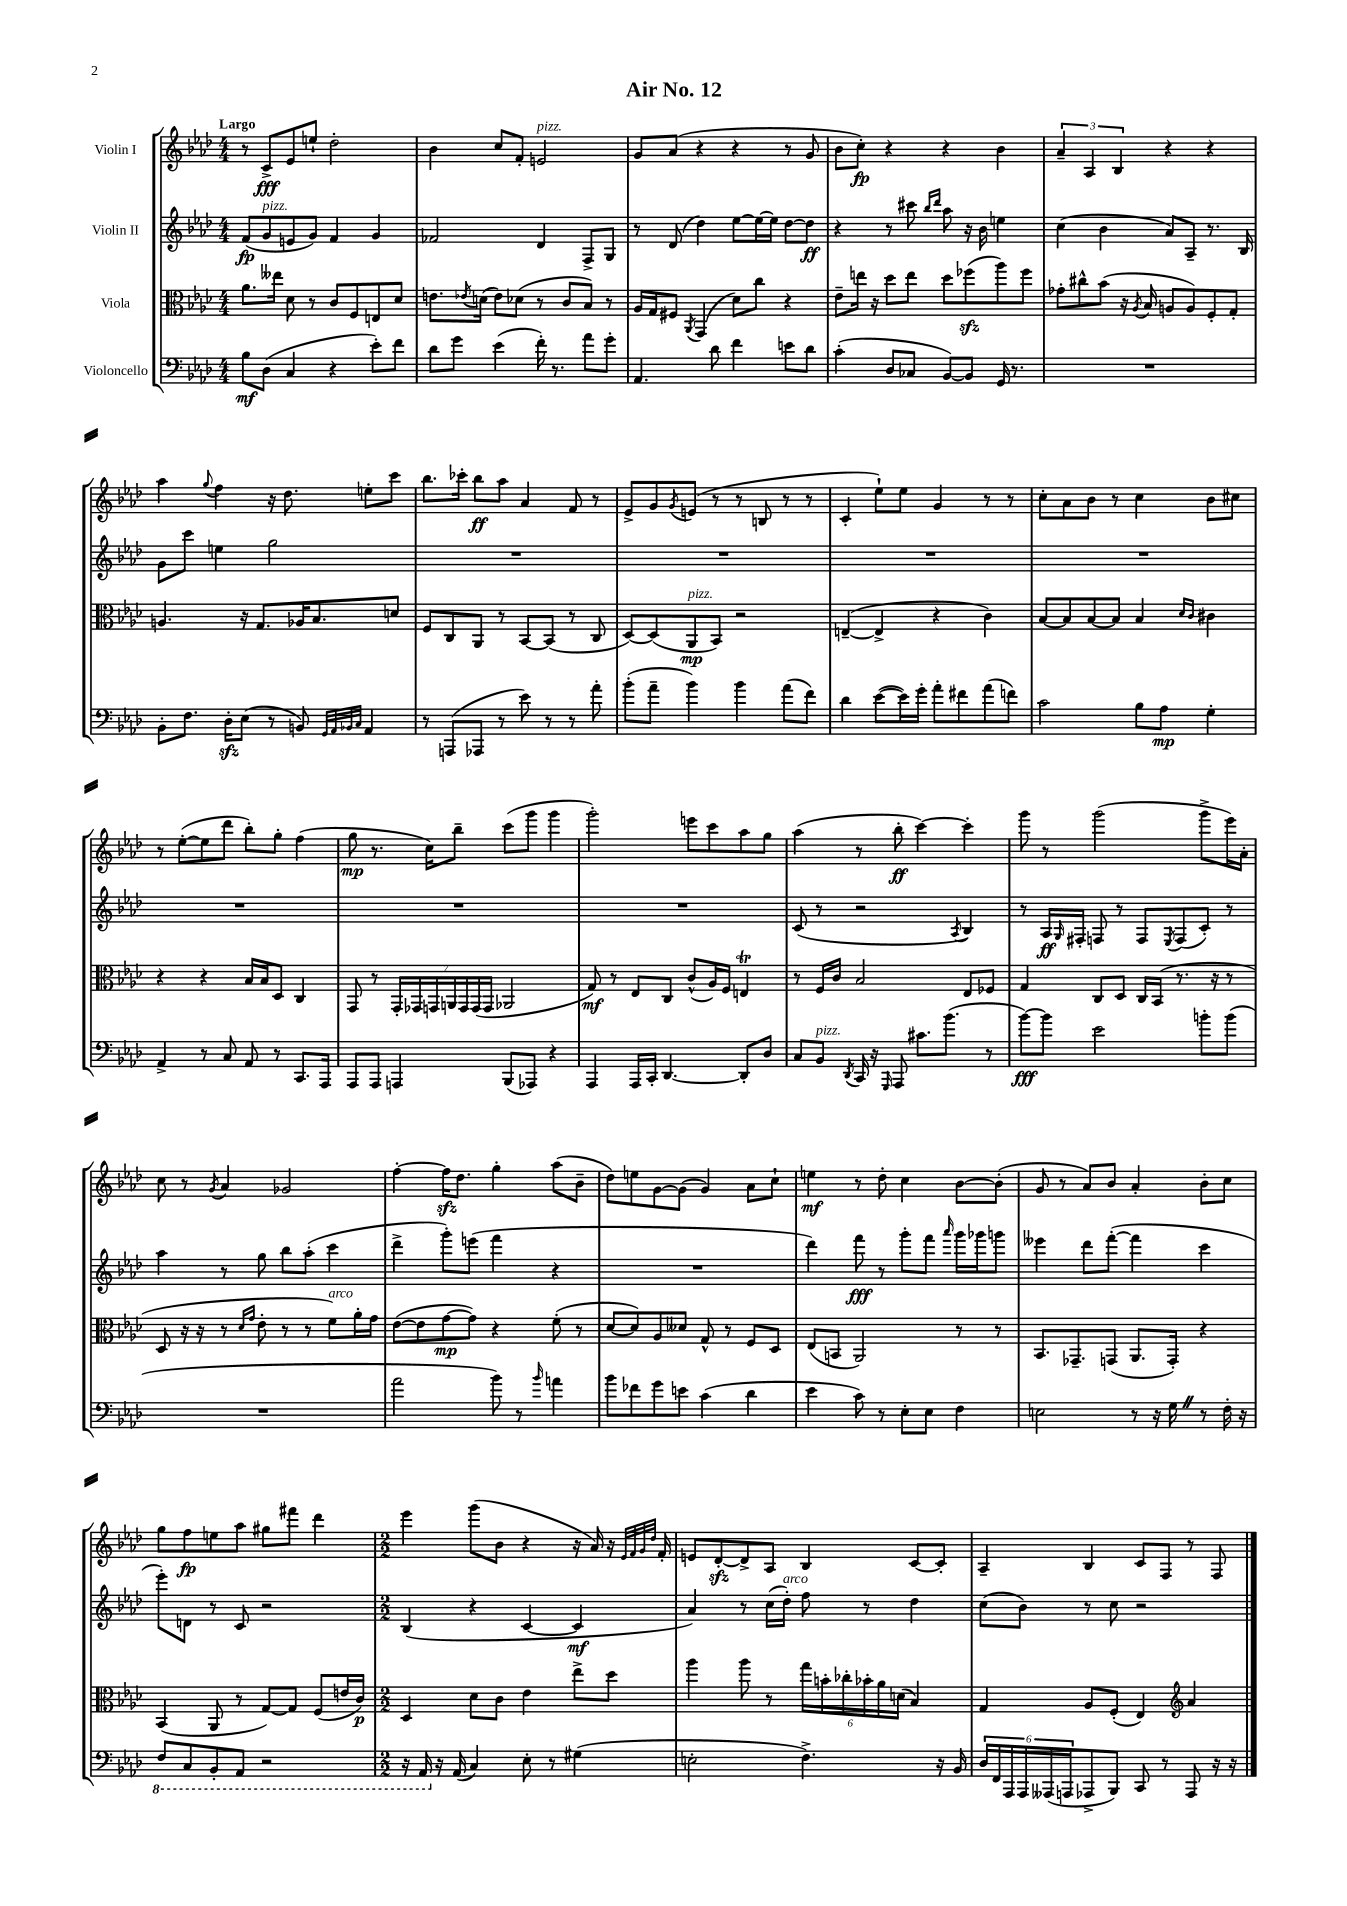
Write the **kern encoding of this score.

**kern	**kern	**kern	**kern
*staff4	*staff3	*staff2	*staff1
*clefF4	*clefC3	*clefG2	*clefG2
*k[b-e-a-d-]	*k[b-e-a-d-]	*k[b-e-a-d-]	*k[b-e-a-d-]
*M4/4	*M4/4	*M4/4	*M4/4
8B-	8.a-	(8f	8r
(8D-	.	8g	8c^
.	16ee--	.	.
4C	8d-	8e	8e-
.	8r	8g)	8ee`
4r	8c	4f	2dd-'
.	8F	.	.
8e-')	8E	4g	.
8f	8d-	.	.
=	=	=	=
8d-	8.e	2f-	4b-
8g	.	.	.
.	8qe-	.	.
.	(16d	.	.
(4e-	8e-)	.	8cc
.	(8d-	.	8f'
16f')	8r	4d-	2e
8.r	.	.	.
.	8c	.	.
8a-	8B-)	8F^	.
8g'	8r	8G	.
=	=	=	=
4.AA-	16A-	8r	8g
.	16G	.	.
.	8F#	(8d-	(8a-
.	8qAA-	.	.
.	(4GG	4dd-)	4r
8d-	.	.	.
4f	8d-)	[8ee-	4r
.	8cc	16ee-_	.
.	.	16ee-]	.
8e	4r	[8dd-	8r
8d-	.	8dd-]	8g
=	=	=	=
(4c'	8e-~	4r	8b-
.	16ee	.	8cc')
.	16r	.	.
8D-	8dd-	8r	4r
8C-	8ee	8ccc#	.
.	.	16qqbb-	.
.	.	16qqddd-	.
[8BB-)	8dd-	8aa-	4r
8BB-]	(8ff-	16r	.
.	.	16b-	.
16GG	8aa-)	4ee	4b-
8.r	.	.	.
.	8ff-	.	.
=	=	=	=
1r	8g-'	(4cc	6a-~
.	8cc#^^	.	.
.	.	.	6A-
.	(8b-	4b-	.
.	.	.	6B-
.	16r	.	.
.	8qA-	.	.
.	16B-	.	.
.	8A	8a-)	4r
.	8A)	8A-~	.
.	8F'	8.r	4r
.	8G'	.	.
.	.	16B-	.
=	=	=	=
8BB-'	4.A	8g	4aa-
8.F	.	8ccc	.
.	.	.	8qqgg
.	.	4ee	4ff
16D-'	.	.	.
(8E-	16r	.	.
.	8.G	.	.
8r	.	2gg	16r
.	.	.	8.dd-
8BB)	16A-	.	.
.	8.B-	.	.
32qqGG	.	.	.
32qqAA-	.	.	.
32qqBB-	.	.	.
32qqC	.	.	.
4AA-	.	.	8ee'
.	8d	.	8ccc
=	=	=	=
8r	8F	1r	8.bb-
(8AAA	8C	.	.
.	.	.	16ccc-'
8AAA-	8AA-	.	8bb-
8r	8r	.	8aa-
8e-)	[8BB-	.	4a-
8r	(8BB-]	.	.
8r	8r	.	8f
8a-'	8C	.	8r
=	=	=	=
(8b-'	[8D-)	1r	8e-^
8a-~	(8D-]	.	8g
.	.	.	8qg
4b-)	8AA-	.	(8e
.	8BB-)	.	8r
4b-	2r	.	8r
.	.	.	8B
(8a-	.	.	8r
8f)	.	.	8r
=	=	=	=
4d-	([4E~	1r	4c'
([8e-	4E^]	.	8ee-`)
16e-])	.	.	8ee-
16g'	.	.	.
8a-'	4r	.	4g
8f#	.	.	.
(8a-	4c)	.	8r
8f)	.	.	8r
=	=	=	=
2c	[8B-	1r	8cc'
.	8B-]	.	8a-
.	[8B-	.	8b-
.	8B-]	.	8r
8B-	4B-	.	4cc
8A-	.	.	.
.	16qqd-	.	.
.	16qqc	.	.
4G'	4c#	.	8b-
.	.	.	8cc#
=	=	=	=
4AA-^	4r	1r	8r
.	.	.	([8ee-'
8r	4r	.	8ee-]
8C	.	.	8ddd-
8AA-	16B-	.	8bb-')
.	16B-	.	.
8r	8D-	.	8gg'
8.CC	4C	.	(4ff
16AAA-	.	.	.
=	=	=	=
8AAA-	8GG	1r	8gg
8AAA-	8r	.	8.r
4AAA	28GG'	.	.
.	28GG-	.	.
.	.	.	16cc)
.	28GG	.	.
.	28AA	.	.
.	.	.	8bb-~
.	28GG	.	.
.	(28GG	.	.
.	28GG	.	.
(8BBB-	2AA-	.	(8ccc
8AAA-)	.	.	8ggg
4r	.	.	4ggg
=	=	=	=
4AAA-	8G)	1r	2ggg')
.	8r	.	.
16AAA-	8E-	.	.
16CC'	.	.	.
[4.DD-	8C	.	.
.	(8c^^	.	8eee
.	16A-)	.	8ccc
.	16F	.	.
8DD-']	4E	.	8aa-
8D-	.	.	8gg
=	=	=	=
8C	8r	(8c	(4aa-
8BB-	16F	8r	.
.	16c	.	.
8qDD-	.	.	.
16CC	2B-	2r	8r
16r	.	.	.
16qqGGG	.	.	.
8AAA-	.	.	8bb-'
8.c#	.	.	[4ccc)
(8.b-	.	.	.
.	.	8qA-	.
.	8E-	4B-)	4ccc']
8r	8F-	.	.
=	=	=	=
[8b-)	4G	8r	8ggg
8b-]	.	16A-	8r
.	.	16qqG	.
.	.	16F#'	.
2e-	8C	8F	(2ggg
.	8D-	8r	.
.	16C	8F	.
.	(16BB-	.	.
.	.	8qE-	.
.	8.r	(8F	.
8b'	.	8c')	8ggg^
.	16r	.	.
(8b	8r	8r	16eee-)
.	.	.	16a-'
=	=	=	=
1r	8D-	4aa-	8cc
.	16r	.	8r
.	16r	.	.
.	.	.	8qg
.	8r	8r	4a-
.	16qqd-	.	.
.	16qqg	.	.
.	8e-'	8gg	.
.	8r	8bb-	2g-
.	8r	(8aa-'	.
.	8f)	4ccc	.
.	16a-'	.	.
.	16g	.	.
=	=	=	=
2a-	([8e-	4ddd-^	[4ff'
.	8e-]	.	.
.	[8g	8ggg')	16ff]
.	.	.	8.dd-
.	8g])	(8eee	.
8b-)	4r	4fff	4gg'
8r	.	.	.
16qqb-	.	.	.
4a	(8f'	4r	(8aa-
.	8r	.	8b-~
=	=	=	=
8b-	[8d-	1r	8dd-)
8f-	8d-])	.	8ee
8g	8A-	.	[8g
8e	8d--	.	(8g]
(4c	8G^^	.	4g)
.	8r	.	.
4d-	8F	.	8a-
.	8D-	.	8cc`
=	=	=	=
4e-	(8E-	4ddd-)	4ee
.	8BB	.	.
8c)	2AA-)	8fff	8r
8r	.	8r	8dd-'
8E-'	.	8ggg'	4cc
8E-	.	8fff	.
.	.	16qqaaa-	.
4F	8r	16ggg	[8b-
.	.	16ggg-	.
.	8r	8ggg	(8b-']
=	=	=	=
2E	8.BB-	4eee--	8g
.	.	.	8r
.	8.GG-~	.	.
.	.	8ddd-	8a-)
.	(8GG	([8fff'	8b-
8r	8.AA-	4fff]	4a-'
16r	.	.	.
16G	16GG')	.	.
8r	4r	4ccc	8b-'
16F'	.	.	8cc
16r	.	.	.
=	=	=	=
8FF	(4BB-	8eee-')	8gg
8CC	.	8d	8ff
8BBB-'	8AA-	8r	8ee
8AAA-	8r	8c	8aa-
2r	[8G)	2r	8gg#
.	8G]	.	8fff#
.	(8F	.	4ddd-
.	16e	.	.
.	16c)	.	.
=	=	=	=
*M2/2	*M2/2	*M2/2	*M2/2
16r	4D-	(4B-	4eee-
16AAA-	.	.	.
16r	.	.	.
(16AA-	.	.	.
4C)	8d-	4r	(8ggg
.	8c	.	8b-
8E-'	4e-	[4c	4r
8r	.	.	.
(4G#	8ee-^	4c]	16r
.	.	.	16a-)
.	8dd-	.	16r
.	.	.	32qqe-
.	.	.	32qqf
.	.	.	32qqg
.	.	.	32qqdd-
.	.	.	16f'
=	=	=	=
2E'	4aa-	4a-)	8e
.	.	.	[8d-'
.	8aa-	8r	8d-^]
.	8r	(16cc	8A-
.	.	16dd-')	.
4.F^)	24gg	8ff	4B-
.	24b'	.	.
.	24cc-'	.	.
.	24b-'	8r	.
.	24a-	.	.
.	(24d	.	.
.	4B-)	4dd-	[8c
16r	.	.	8c']
16BB-	.	.	.
=	=	=	=
24D-	4G	(8cc	4A-~
24FF	.	.	.
24AAA-	.	.	.
24AAA-	.	8b-)	.
(24AAA--	.	.	.
24AAA	.	.	.
8AAA-^	8A-	8r	4B-
8BBB-)	(8F'	8cc	.
8CC	4E-)	2r	8c
8r	.	.	8F
*	*clefG2	*	*
8AAA-	4a-	.	8r
16r	.	.	8F
16r	.	.	.
==	==	==	==
*-	*-	*-	*-
